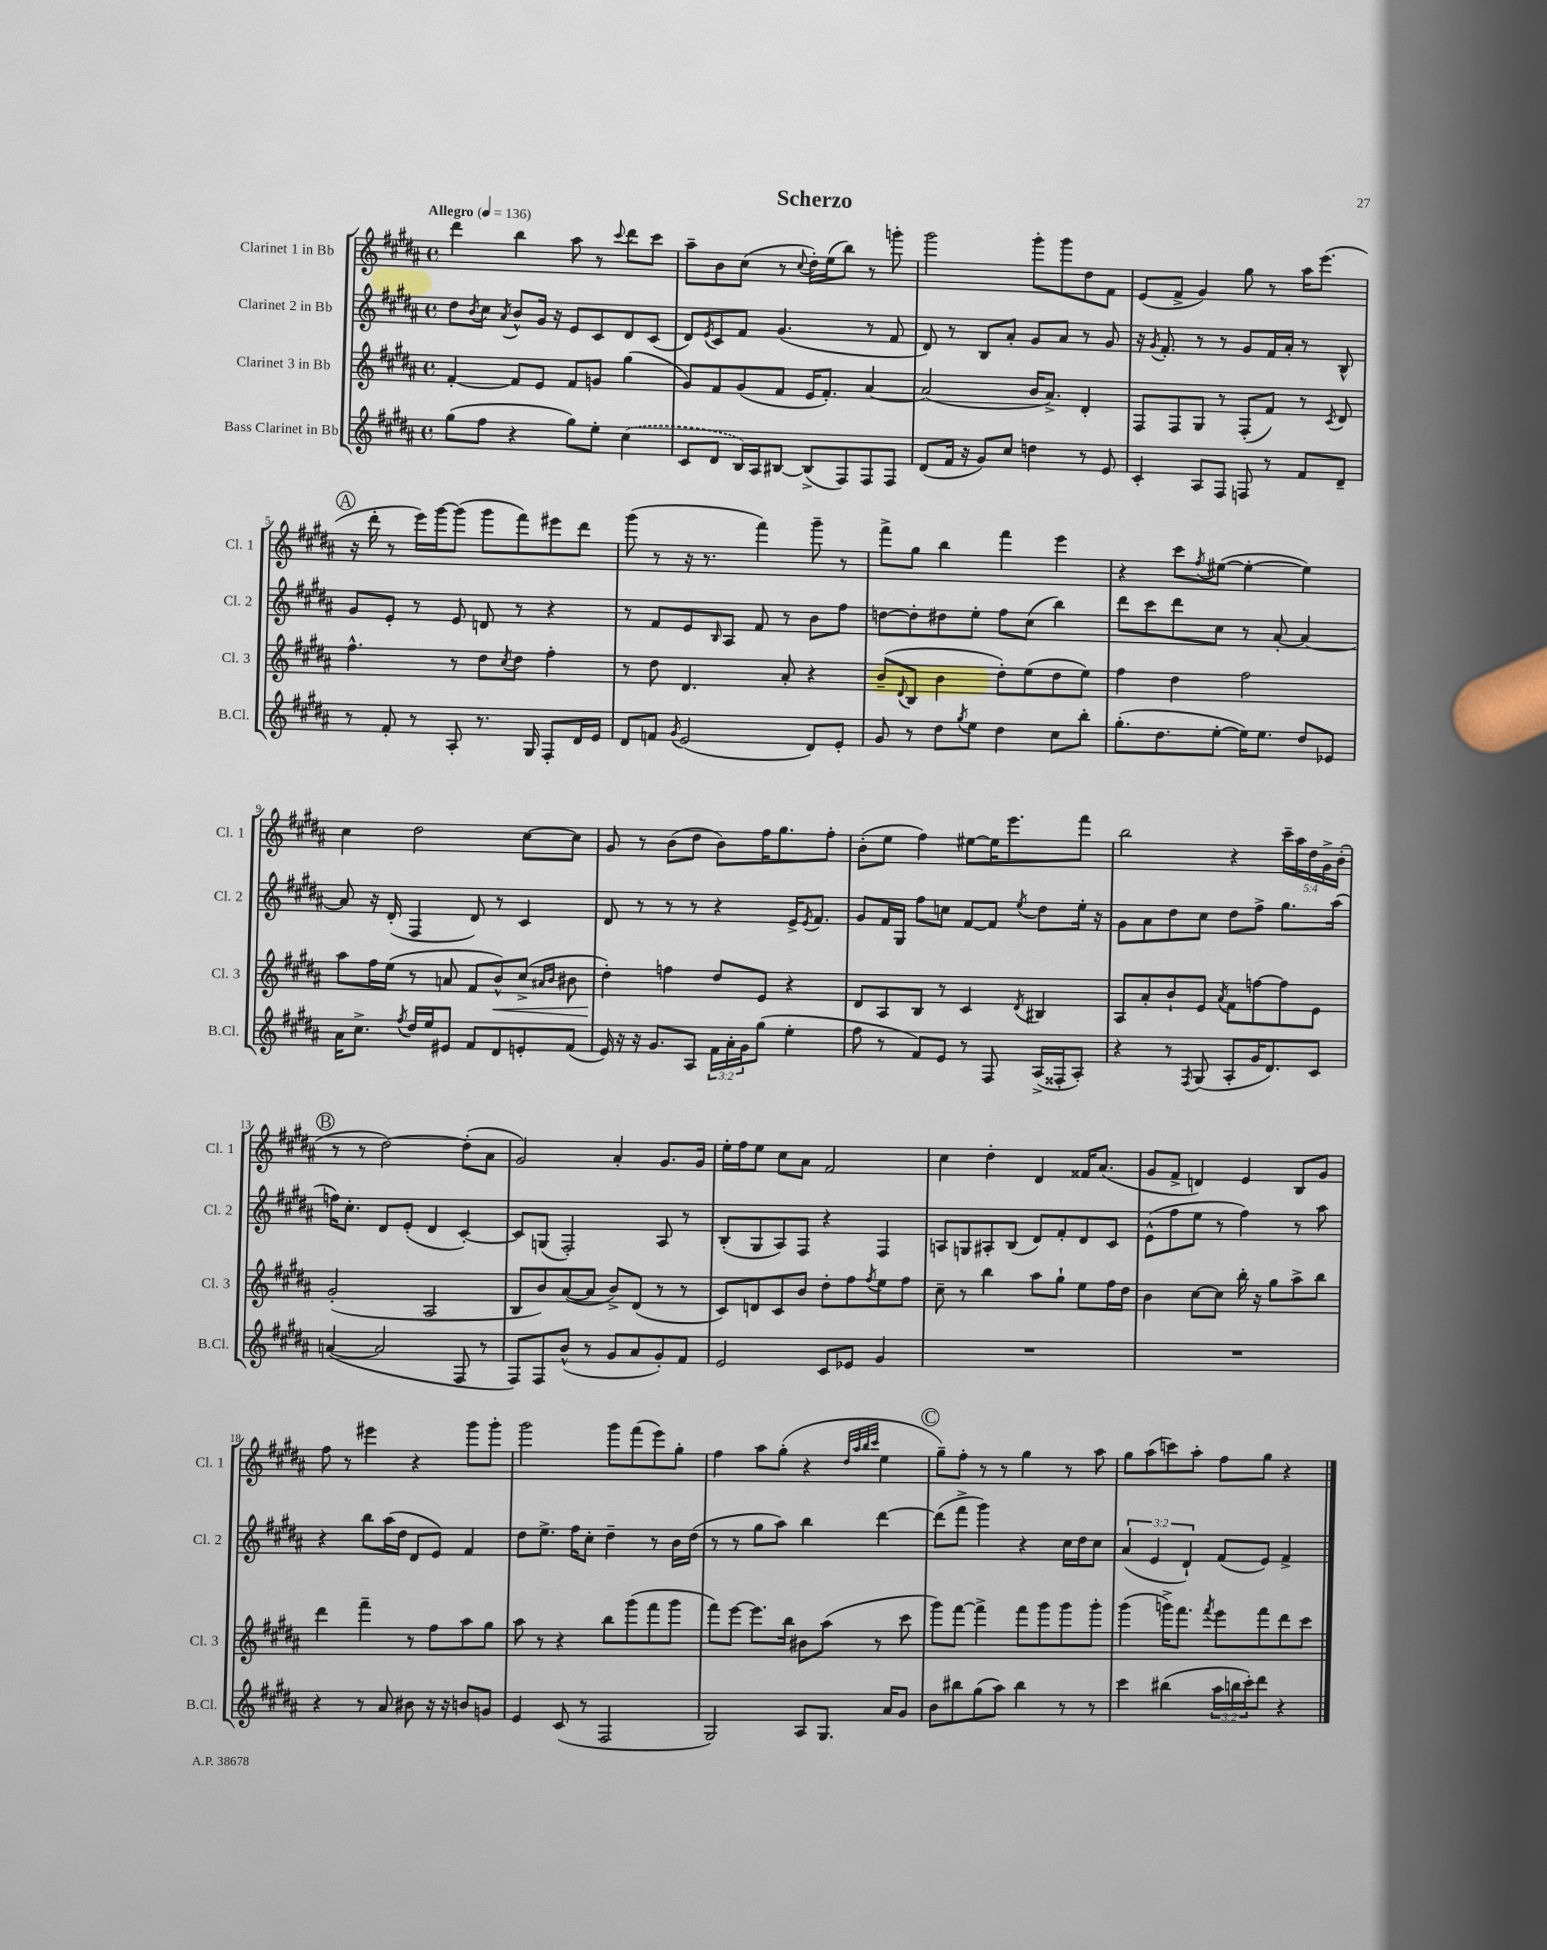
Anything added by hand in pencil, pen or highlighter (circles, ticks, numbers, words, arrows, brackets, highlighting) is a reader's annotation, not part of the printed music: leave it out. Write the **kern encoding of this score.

**kern	**kern	**dynam	**kern	**kern
*part4	*part3	*part3	*part2	*part1
*staff4	*staff3	*staff3	*staff2	*staff1
*I"Bass Clarinet in Bb	*I"Clarinet 3 in Bb	*	*I"Clarinet 2 in Bb	*I"Clarinet 1 in Bb
*I'B.Cl.	*I'Cl. 3	*	*I'Cl. 2	*I'Cl. 1
*clefG2	*clefG2	*	*clefG2	*clefG2
*k[f#c#g#d#a#]	*k[f#c#g#d#a#]	*	*k[f#c#g#d#a#]	*k[f#c#g#d#a#]
*M4/4	*M4/4	*	*M4/4	*M4/4
*met(c)	*met(c)	*	*met(c)	*met(c)
*MM136	*MM136	*	*MM136	*MM136
=1	=1	=1	=1	=1
!	!	!	!	!LO:TX:a:B:t=Allegro
(8gg#\L	[4f#'/	.	8dd#\L	4ddd#\
.	.	.	8qb/	.
8ff#\J	.	.	8cc#\J	.
.	.	.	8qa#/	.
4r	8f#/L]	.	8b^^/L	4bb\
.	8e/J	.	16g#/Jk	.
.	.	.	16r	.
8gg#\L)	8f#/L	.	8e/L	8aa#\
8ee'\J	8gn/J	.	8c#/	8r
.	.	.	.	8qqccc#/
(4cc#\	(4gg#\	.	8d#/	8ddd#\L
.	.	.	(8c#/J	8ccc#\J
=2	=2	=2	=2	=2
8c#/L	8g#/L)	.	8d#/L)	8aa#~\L
.	.	.	8qe/	.
8d#/J	8f#/	.	8c#/	8b\
16B/LL)	(8g#/	.	8f#/J	(8cc#\J
16A#/J	.	.	.	.
[8B#X/J	8f#/J	.	(4.g#/	8r
.	.	.	.	8qqcc#/
(8B#^/L]	16e/KL	.	.	16dd#'\LL)
.	8.f#'/J)	.	.	(16ee\J
8F#/)	.	.	.	8bb\J)
8F#/	[4a#/	.	8r	8r
8F#/J	.	.	8f#/	8gggn'\
=3	=3	=3	=3	=3
(8d#/L	(2a#/]	.	8d#/)	2ggg#\
16f#/Jk	.	.	8r	.
16r	.	.	.	.
8g#/L)	.	.	8B/L	.
8cc#/J	.	.	8a#'/J	.
4ddn\	16b/KL	.	8g#/L	8ggg#'\L
.	8.a#^/J)	.	.	.
.	.	.	8a#/J	8ggg#\
8r	4d#'/	.	8r	8dd#\
8e/	.	.	8g#/	8f#\J
=4	=4	=4	=4	=4
4c#'/	8F#/L	.	16r	(8e/L
.	.	.	8qg#/	.
.	.	.	8.f#'/	.
.	8F#/	.	.	8f#^/J
8A#/L	8G#/J	.	8r	4g#/)
8F#/J	8r	.	8r	.
8Fn/	(8F#'/L	.	8g#/L	8gg#\
8r	8f#/J)	.	16f#/L	8r
.	.	.	16a#'/JJ	.
8f#/L	8r	.	8r	16aa#\KL
.	.	.	.	(8.eee\J
.	8qc#/	.	.	.
8d#~/J	8d#/	.	8B^^/	.
!!LO:LB:g=z
!!LO:REH:place=s1:t=A
=5	=5	=5	=5	=5
8r	4.ff#^^\	.	8g#/L	16r
.	.	.	.	16ddd#'\
8f#'/	.	.	8e'/J	8r
8r	.	.	8r	16eee\LL)
.	.	.	.	[16ggg#\J
8A#'/	8r	.	8e/	(8ggg#\J]
8.r	8dd#\L	.	8dn/	8ggg#\L
.	8qcc#/	.	.	.
.	8dd#\J	.	8r	8fff#\)
16G#/	.	.	.	.
8F#'/L	4ff#'\	.	4r	8eee#X\
16d#/L	.	.	.	8ddd#\J
16e/JJ	.	.	.	.
=6	=6	=6	=6	=6
8d#/L	8r	.	8r	(8ggg#\
8fn/J	8dd#\	.	8f#/L	8r
8qg#/	.	.	.	.
(2e/	4.d#/	.	8e/	16r
.	.	.	.	8.r
.	.	.	16qqB/	.
.	.	.	8A#/J	.
.	.	.	8f#/	4fff#\)
.	8a#'/	.	8r	.
8d#/L)	4r	.	8b\L	8ggg#~\
8e'/J	.	.	8ff#\J	8r
=7	=7	=7	=7	=7
8g#/	(8b~/L	.	[8ddn\L	8fff#^\L
.	8qqd#/	.	.	.
8r	8B/J	.	8dd'\]	8gg#\J
8dd#\L	4b\	.	8dd#X\	4bb\
8qgg#/	.	.	.	.
8ee\J	.	.	8ee'\J	.
4dd#\	8dd#'\L)	.	8ff#\L	4fff#\
.	(8ee\	.	(8cc#\J	.
8cc#\L	8dd#\	.	4bb\)	4eee\
8bb'\J	8ee\J)	.	.	.
=8	=8	=8	=8	=8
(8.gg#'\L	4ff#\	.	8ddd#\L	4r
.	.	.	8ccc#\	.
8.dd#\	.	.	.	.
.	4dd#\	.	8ddd#\	8ccc#\L
.	.	.	.	8qff#/
[8ee'\J	.	.	8cc#\J	([8ee#X\J
16ee\KL])	2ff#\	.	8r	4ee#'\_
8.ee\J	.	.	.	.
.	.	.	[8a#'/	.
8dd#/L	.	.	4a#/_	4ee#\])
8e-X/J	.	.	.	.
!!LO:LB:g=z
=9	=9	=9	=9	=9
16a#\KL	8aa#\L	.	8a#/]	4cc#\
8.cc#^\J	.	.	.	.
.	16ff#\L	.	16r	.
.	(16ee\JJ	.	(16d#'/	.
8qff#/	.	.	.	.
16dd#/LL	8r	.	4F#/	2dd#\
16ee/J	.	.	.	.
8e#X/J	8an/	.	.	.
8f#/L	8f#/L	.	8d#/)	.
!	!	!LO:HP:b	!	!
8d#/	8b^^/)	<	8r	.
8en'/	(8cc#^/J	.	4c#/	[8cc#\L
.	16qqa#X/LL	.	.	.
.	16qqb/JJ	.	.	.
(8f#/J	8b#X\	.	.	8cc#\J]
=10	=10	=10	=10	=10
16e/)	4dd#'\)	.	8d#/	8g#/
16r	.	.	.	.
16r	.	.	8r	8r
8.g#/L	.	.	.	.
.	4ffn\	[	8r	(8b\L
8A#/J	.	.	8r	8dd#\J
24f#\LL	8dd#/L	.	4r	8b\L)
24a#'\	.	.	.	.
24g#\J	.	.	.	.
(8gg#\J	8e/J	.	.	16ff#\K
.	.	.	.	8.gg#\
4ee'\	4r	.	16e^/KL	.
.	.	.	8qe/	.
.	.	.	8.f#/J	.
.	.	.	.	8ff#'\J
=11	=11	=11	=11	=11
8ff#\	8d#/L	.	8g#/L	(8b'\L
8r	8A#/	.	16f#/L	8ee\J
.	.	.	16G#/JJ	.
8f#/L)	8B/J	.	8ff#\L	4ff#\)
8e/J	8r	.	8ccn\J	.
8r	4c#/	.	[8f#/L	[8ee#X\L
8F#/	.	.	8f#/J]	16ee#\K]
.	.	.	.	8.eee\
.	8qd#/	.	8qee/	.
(16A#^/LL	4B#X/	.	8dd#\L	.
16F##X'/J	.	.	.	.
8A#'/J)	.	.	16ee'\Jk	8fff#\J
.	.	.	16r	.
=12	=12	=12	=12	=12
4r	8A#/L	.	8g#\L	2bb\
.	8a#'/	.	8a#\	.
8r	8b`/	.	8dd#\	.
8qF#/	.	.	.	.
(8G#/	8e/J	.	8cc#\J	.
.	8qa#/	.	.	.
8A#'/L	8f#\L	.	8dd#\L	4r
16g#/K	[8ffn\	.	8ff#^\J	.
8.d#/)	.	.	.	.
.	8ff\]	.	8.gg#\L	20ccc#~\LL
.	.	.	.	20aa#\
.	.	.	.	20dd#\
8c#/J	8e\J	.	.	.
.	.	.	.	20g#^\
.	.	.	(16aa#\Jk	.
.	.	.	.	(20b'\JJ
!!LO:LB:g=z
!!LO:REH:place=s1:t=B
=13	=13	=13	=13	=13
([4an/	(2g#'/	.	16ffn\KL)	8r
.	.	.	8.cc#'\J	.
.	.	.	.	8r
2a/]	.	.	8d#/L	[2dd#\)
.	.	.	(8e'/J	.
.	2A#/	.	4d#/	.
8F#/	.	.	[4c#'/)	(8dd#'\L]
8r	.	.	.	8a#\J
=14	=14	=14	=14	=14
8F#/L)	8B/L	.	8c#/L]	2g#/)
8F#/	8b/)	.	(8Gn/J	.
(8b^^/J	([8a#/	.	2F#'/)	.
8r	8a#/J]	.	.	.
8g#/L	8b^/L)	.	.	4a#'/
8a#/	(8d#/J	.	.	.
8g#'/)	8r	.	8A#/	8.g#/L
8f#/J	8r	.	8r	.
.	.	.	.	16g#/Jk
=15	=15	=15	=15	=15
2e/	8c#/L)	.	(8B'/L	16ee'\LL
.	.	.	.	16ff#\J
.	8dn/	.	8G#/	8ee\J
.	8c#/	.	8A#/)	8cc#\L
.	8b/J	.	8F#/J	8a#\J
8c#/L	8dd#'\L	.	4r	2f#/
8e-X/J	8ff#\	.	.	.
.	8qff#/	.	.	.
4g#/	8ee\	.	4F#/	.
.	8ff#\J	.	.	.
=16	=16	=16	=16	=16
1r	8cc#~\	.	8An/L	4cc#\
.	8r	.	8Gn/	.
.	4bb\	.	8A#X'/	4dd#'\
.	.	.	(8B/J	.
.	8aa#\L	.	8d#/L)	4d#/
.	8gg#`\J	.	8f#'/	.
.	8ee\L	.	8d#/	16f##X/KL
.	.	.	.	(8.a#/J
.	16ff#\L	.	8c#/J	.
.	16dd#\JJ	.	.	.
=17	=17	=17	=17	=17
1r	4b\	.	(8e^^\L	8g#/L
.	.	.	8ff#\	8f#^/J
.	[8cc#\L	.	8ee\J	4dn/)
.	8cc#\J]	.	8r	.
.	16bb'\	.	4ff#\)	4e/
.	16r	.	.	.
.	8gg#\L	.	.	.
.	8aa#^\	.	8r	8B/L
.	8bb\J	.	8aa#\	8g#/J
!!LO:LB:g=z
=18	=18	=18	=18	=18
4r	4ddd#\	.	4r	8ff#\
.	.	.	.	8r
8r	4fff#~\	.	8bb\L	4eee#X\
8a#/	.	.	(16aa#\L	.
.	.	.	16dd#\JJ	.
8b#X\	8r	.	8d#/L	4r
16r	8ff#\L	.	8e/J)	.
16r	.	.	.	.
8bn/L	8aa#\	.	4f#/	8ggg#\L
8gn/J	8gg#\J	.	.	8ggg#'\J
=19	=19	=19	=19	=19
4e/	8aa#\	.	8dd#\L	2ggg#\
.	8r	.	8.ee^\J	.
(8c#/	4r	.	.	.
.	.	.	16ff#\KL	.
8r	.	.	8cc#'\J	.
2F#/	8bb\L	.	4dd#~\	8ggg#\L
.	(8ggg#\	.	.	(8fff#\
.	8fff#\	.	8r	8eee\)
.	8ggg#\J	.	16b\LL	8gg#'\J
.	.	.	(16dd#\JJ	.
=20	=20	=20	=20	=20
2G#/)	8fff#\L)	.	8r	4ff#\
.	[8eee\J	.	8r	.
.	8.eee\L]	.	8gg#\L	8aa#\L
.	.	.	8aa#\J)	(8gg#'\J
.	16bb\Jk	.	.	.
8A#/L	8b#X\L	.	4bb\	4r
8.G#/J	(8aa#\J	.	.	.
.	.	.	.	32qqdd#/LLL
.	.	.	.	32qqaa#/
.	.	.	.	32qqbb/
.	.	.	.	32qqccc#/JJJ
.	8r	.	[4ddd#\	4ee\
16a#/KL	.	.	.	.
8g#/J	8ccc#\	.	.	.
!!LO:REH:place=s1:t=C
=21	=21	=21	=21	=21
8b\L	8ggg#\L)	.	(8ddd#\L]	8gg#~\L)
8bb#X\	[8fff#\J	.	8fff#^\J	8ff#'\J
(8gg#\	4fff#^\]	.	4ggg#\)	8r
8aa#\J)	.	.	.	8r
4bb#\	8fff#\L	.	4r	4gg#\
.	8ggg#\	.	.	.
8r	8ggg#\	.	16cc#\LL	8r
.	.	.	16dd#\J	.
8r	8ggg#'\J	.	8cc#\J	8aa#\
=22	=22	=22	=22	=22
4ccc#\	(4ggg#\	.	(6a#/	8gg#\L
.	.	.	.	(8aa#\
.	.	.	6e/	.
(4bb#X\	16gggn^\KL)	.	.	8cccn\)
.	8.fff#\J	.	.	.
.	.	.	6d#`/)	.
.	.	.	.	8aa#'\J
.	8qfff#/	.	.	.
24aa#\LL	8eee\L	.	(8f#/L	8ff#\L
24bbn\	.	.	.	.
24ccc#'\J)	.	.	.	.
8ddd#\J	8fff#\	.	8e/J)	8gg#\J
4r	8ddd#\	.	4f#^/	4r
.	8ccc#\J	.	.	.
==	==	==	==	==
*-	*-	*-	*-	*-
